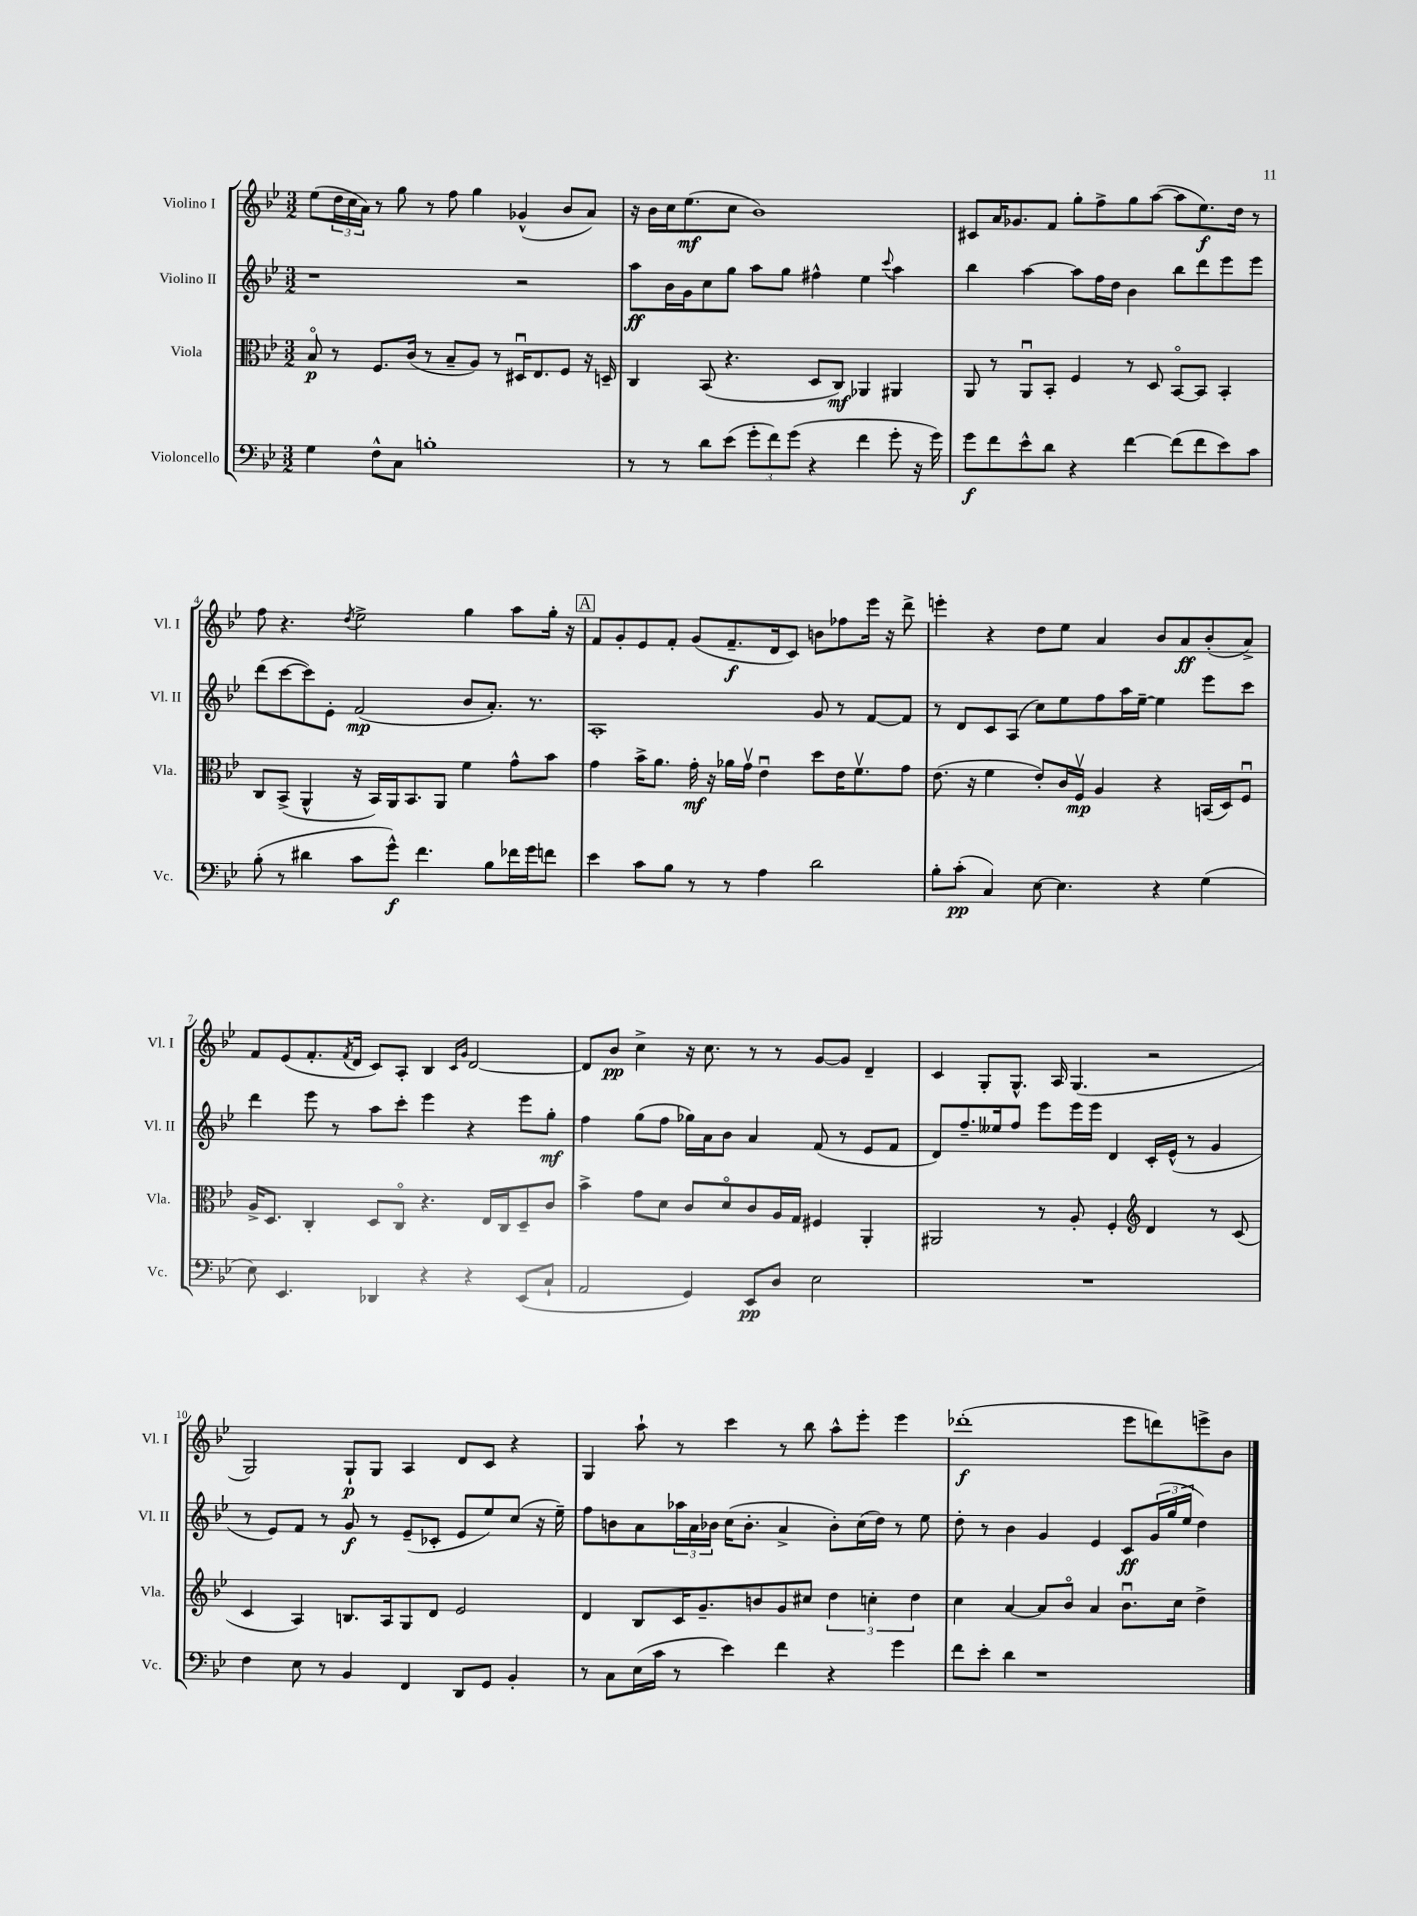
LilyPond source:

<<
\new StaffGroup <<
\new Staff = "s0" \with { instrumentName = "Violino I" shortInstrumentName = "Vl. I" } {
    \clef treble \key bes \major \numericTimeSignature \time 3/2
    ees''8( \tuplet 3/2 { d''16 c''16 a'16) } r8 g''8 r8 f''8 g''4 ges'4-^( bes'8 a'8) |
    r16 bes'16 c''16 ees''8.\mf( c''8 bes'1) |
    cis'8 a'16 ges'8. f'8 g''8-. f''8-> g''8 a''8~( a''8 ees''8.\f) d''16 r8 |
    f''8 r4. \acciaccatura { d''8 } ees''2-> g''4 a''8 g''16-. r16 |
    \mark \markup { \box "A" } f'8 g'8-. ees'8 f'8-. g'8( f'8.--\f d'16 c'8) b'8 fes''8 ees'''16 r16 d'''8-> |
    e'''4-. r4 d''8 ees''8 a'4 bes'8 a'8\ff bes'8-.( a'8->) |
    f'8 ees'8( f'8.-. \acciaccatura { f'8 } d'16 c'8) a8-. bes4 \grace { c'16 g'16 } d'2~ |
    d'8 bes'8\pp c''4-> r16 c''8. r8 r8 g'8~ g'8 d'4-- |
    c'4 g8-. g8.-^ a16 g4.( r2 |
    g2) g8-!\p g8 a4 d'8 c'8 r4 |
    g4 a''8-! r8 c'''4 r8 bes''8 a''8-^ ees'''8-. ees'''4 |
    des'''1-.\f( ees'''8 d'''8) e'''8-> bes'8 \bar "|." |
}
\new Staff = "s1" \with { instrumentName = "Violino II" shortInstrumentName = "Vl. II" } {
    \clef treble \key bes \major \numericTimeSignature \time 3/2
    r1 r2 |
    a''8\ff bes'16 g'16 c''8 g''8 a''8 g''8 fis''4-^ ees''4 \appoggiatura { c'''8 } a''4 |
    bes''4 a''4~ a''8 f''16 d''16 bes'4 bes''8 d'''8 ees'''8 ees'''8 |
    d'''8( c'''8~ c'''8) ees'8-. f'2\mp( bes'8 a'8.-.) r8. |
    \mark \markup { \box "A" } a1-. g'8 r8 f'8~ f'8 |
    r8 d'8 c'8 a8( c''8) ees''8 f''8 a''16 ees''16~-- ees''4 ees'''8 c'''8 |
    d'''4 ees'''8 r8 a''8 c'''8-. ees'''4 r4 ees'''8 g''8-.\mf |
    f''4 g''8( f''8 ges''16) a'16 bes'8 a'4 f'8( r8 ees'8 f'8 |
    d'8) f''8.-- eeses''16 f''8 ees'''8 ees'''16 ees'''16 d'4 c'16-. ees'16-^( r8 g'4 |
    r8 ees'8) f'8 r8 g'8\f r8 ees'8--( ces'8-. ees'8 ees''8) c''8( r16 ees''16--) |
    f''8 b'8 a'8 \tuplet 3/2 { aes''16 a'16 bes'16 } c''16( bes'8.-. a'4-> bes'8-.) c''16( d''16) r8 ees''8 |
    d''8-. r8 bes'4 g'4 ees'4 c'8\ff \tuplet 3/2 { g'16( g''16 ees''16 } d''4) \bar "|." |
}
\new Staff = "s2" \with { instrumentName = "Viola" shortInstrumentName = "Vla." } {
    \clef alto \key bes \major \numericTimeSignature \time 3/2
    bes8\flageolet\p r8 f8. c'16( r8 bes8-- a8) r8 dis16\downbow ees8. f8 r16 d16-- |
    c4 bes,8( r4. d8 c8\mf) aes,4 ais,4 |
    a,8 r8 a,8\downbow bes,8-. f4 r8 d8 bes,8~\flageolet bes,8 bes,4-. |
    c8 bes,8->( a,4-^ r16 bes,16) a,16 bes,8. a,8 f'4 g'8-^ bes'8 |
    \mark \markup { \box "A" } g'4 bes'16-> a'8. g'16-.\mf r16 aes'16 g'16\upbow ees'4\downbow d''8 ees'16 f'8.\upbow g'8 |
    ees'8.( r16 f'4 ees'8-.) c'16 f16\upbow\mp a4 r4 b,16( d16) f8\downbow |
    a16-> d8. c4-. d8 c8\flageolet r4. ees16 c16 d8-- c'8 |
    bes'4-> g'8 d'8 c'8 d'8\flageolet c'8 a16 g16 fis4 a,4-. |
    ais,2 r8 a8-. f4-. \clef treble d'4 r8 c'8( |
    c'4 a4) b8. a16 g8 d'8 ees'2 |
    d'4 bes8 c'16 g'8.-- b'8 g'8 cis''8 \tuplet 3/2 { d''4 c''4-. d''4 } |
    c''4 a'4~ a'8 bes'8\flageolet a'4 bes'8.\downbow c''16 d''4-> \bar "|." |
}
\new Staff = "s3" \with { instrumentName = "Violoncello" shortInstrumentName = "Vc." } {
    \clef bass \key bes \major \numericTimeSignature \time 3/2
    g4 f8-^ c8 b1-. |
    r8 r8 d'8 ees'8( \tuplet 3/2 { g'8-. f'8) g'8( } r4 f'4 g'8-. r16 g'16) |
    g'8\f f'8 ees'8-^ d'8 r4 f'4~ f'8( f'8 ees'8) c'8 |
    bes8-.( r8 dis'4 c'8 g'8-^\f) f'4. bes8 fes'16 g'16 f'8 |
    \mark \markup { \box "A" } ees'4 c'8 bes8 r8 r8 a4 d'2 |
    bes8-. c'8-.\pp( c4) ees8~ ees4. r4 g4( |
    ees8) ees,4. des,4 r4 r4 ees,8( c8-! |
    a,2 g,4) ees,8\pp d8 ees2 |
    R1. |
    f4 ees8 r8 bes,4 f,4 d,8 g,8 bes,4-. |
    r8 c8 ees16( c'16 r8 ees'4) f'4 r4 g'4 |
    f'8 ees'8-. d'4 r1 \bar "|." |
}
>>
>>
